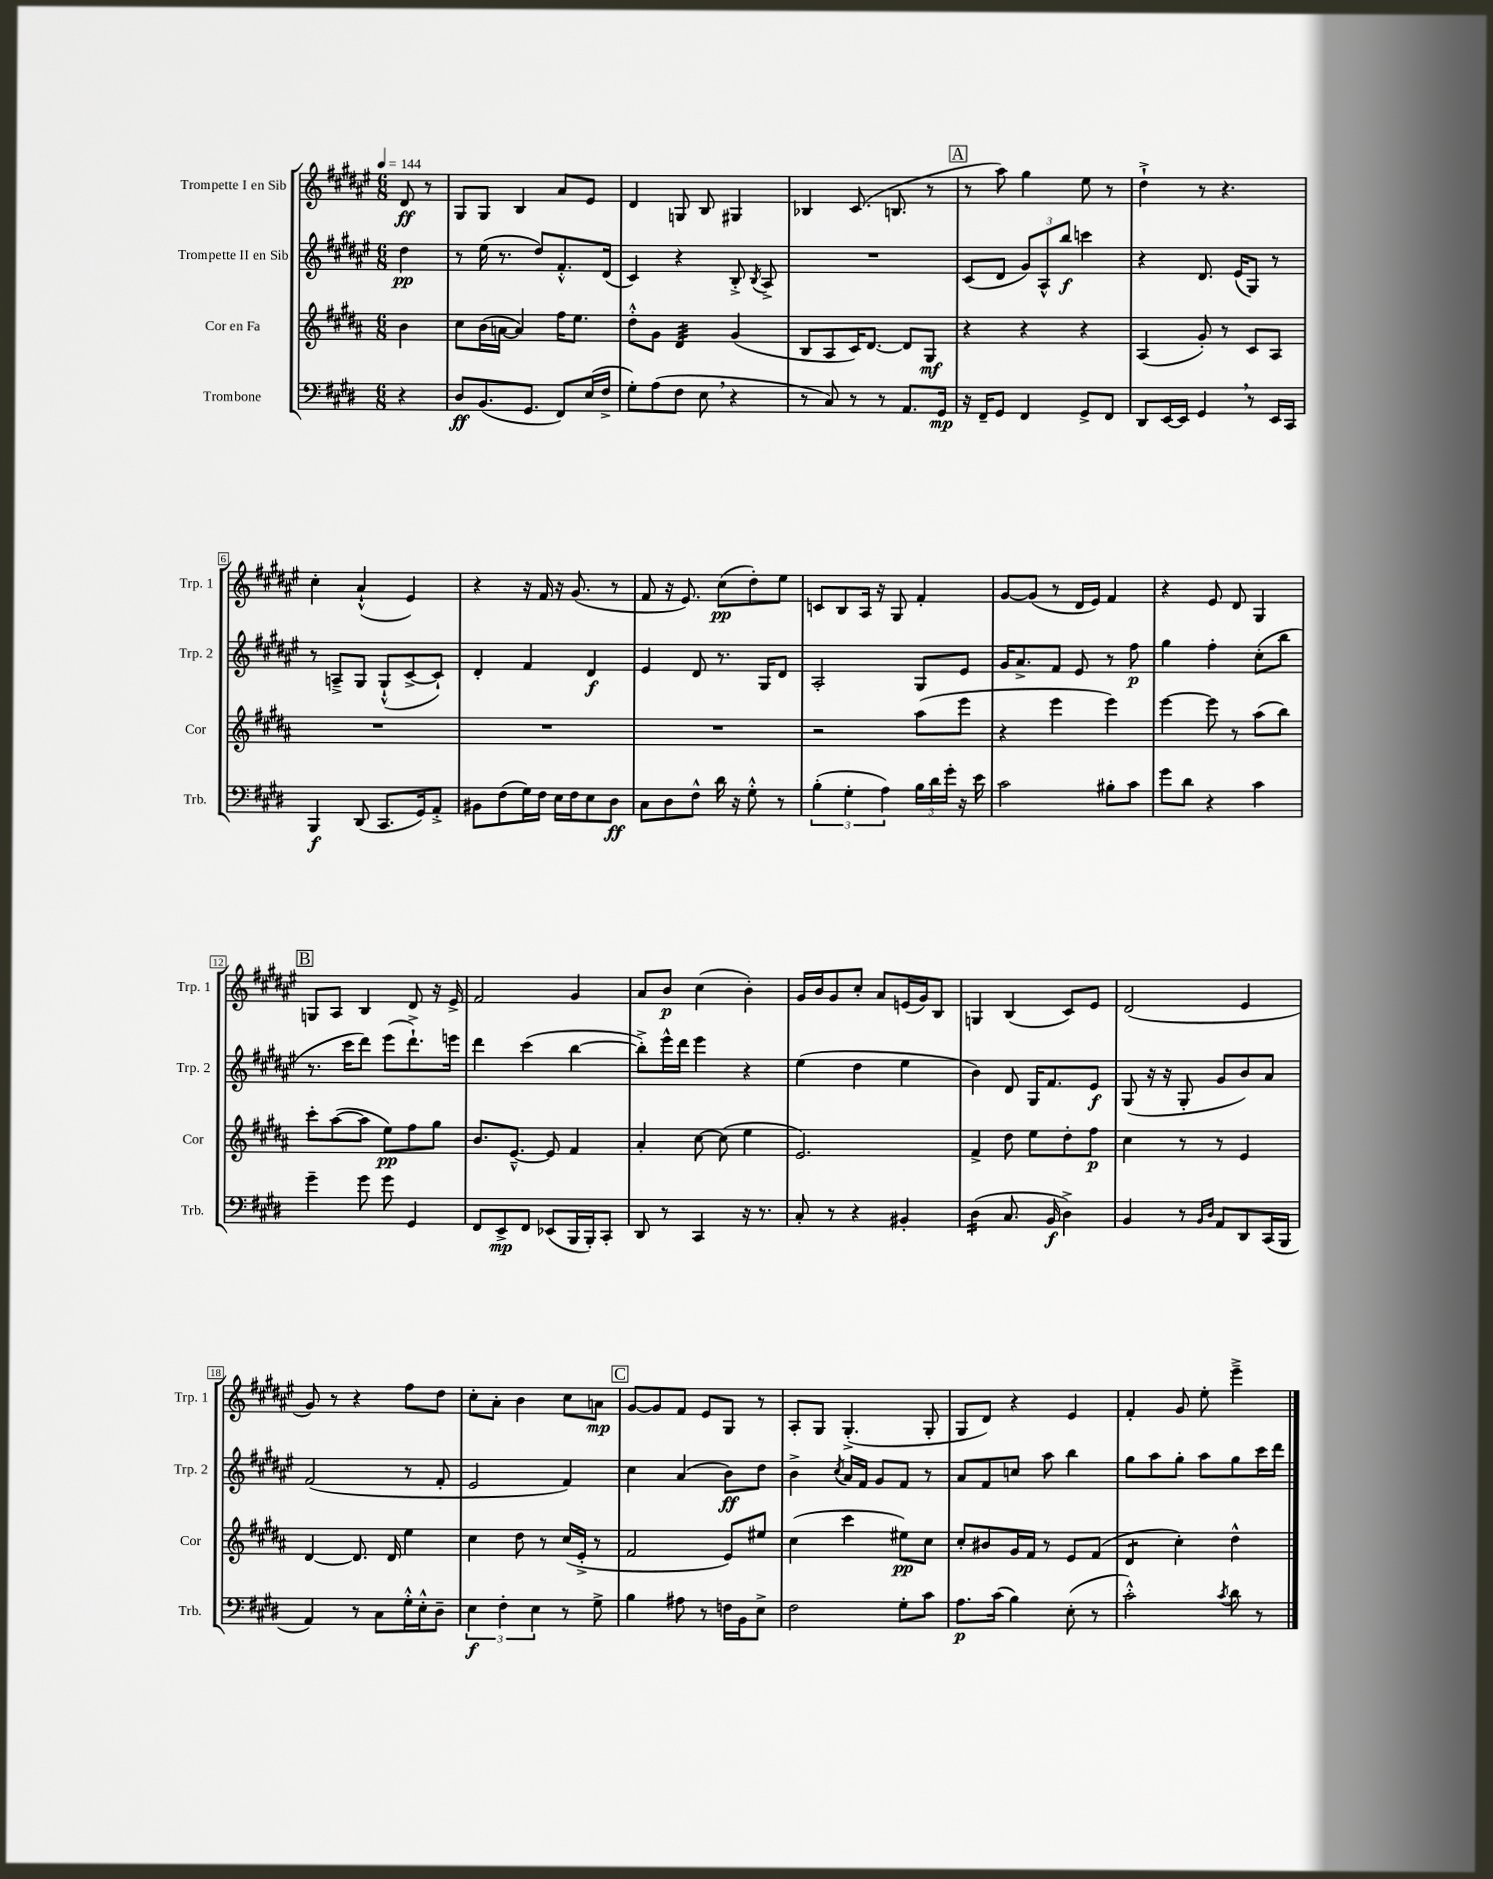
<<
\new StaffGroup <<
\new Staff = "s0" \with { instrumentName = "Trompette I en Sib" shortInstrumentName = "Trp. 1" } {
    \clef treble \key fis \major \numericTimeSignature \time 6/8 \partial 4 \tempo 4 = 144
    \autoBeamOff dis'8\ff r8 |
    gis8[ gis8] b4 ais'8[ eis'8] |
    dis'4 g8 b8 gis4 |
    bes4 cis'8.( b8. r8 |
    \mark \markup { \box "A" } r8 ais''8) gis''4 eis''8 r8 |
    dis''4-!-> r8 r4. |
    cis''4-. ais'4-!-^( eis'4) |
    r4 r16 fis'16 r16 gis'8.( r8 |
    fis'8 r16 eis'8.) cis''8[\pp( dis''8-.) eis''8] |
    c'8[ b8 ais16] r16 gis8 fis'4-. |
    gis'8[~ gis'8]( r8 dis'16[ eis'16]) fis'4 |
    r4 eis'8 dis'8 gis4 |
    \mark \markup { \box "B" } g8[ ais8] b4 dis'8 r16 eis'16-> |
    fis'2 gis'4 |
    ais'8[ b'8]\p cis''4( b'4-.) |
    gis'16[ b'16 gis'8 cis''8]-. ais'8[ e'16( gis'16) b8] |
    g4 b4( cis'8[) eis'8] |
    dis'2( eis'4 |
    gis'8) r8 r4 fis''8[ dis''8] |
    cis''8[-. ais'8]-. b'4 cis''8[ a'8]\mp |
    \mark \markup { \box "C" } gis'8[~ gis'8 fis'8] eis'8[ gis8] r8 |
    ais8[-. gis8] gis4.-.->( gis8-. |
    gis8[ dis'8]) r4 eis'4 |
    fis'4-. gis'8 eis''8-. eis'''4---> \bar "|." |
}
\new Staff = "s1" \with { instrumentName = "Trompette II en Sib" shortInstrumentName = "Trp. 2" } {
    \clef treble \key fis \major \numericTimeSignature \time 6/8 \partial 4
    \autoBeamOff dis''4\pp |
    r8 eis''16( r8. dis''8[) fis'8.-.-^ dis'16]( |
    cis'4) r4 b8-.-> \acciaccatura { b8 } ais8-> |
    R2. |
    \mark \markup { \box "A" } cis'8[( dis'8] \tuplet 3/2 { gis'8[) ais8-^ b''8]\f } c'''4 |
    r4 dis'8. eis'16[( gis8]) r8 |
    r8 a8[---> gis8] gis8[-!-^( cis'8~-> cis'8]-!) |
    dis'4-. fis'4 dis'4\f |
    eis'4 dis'8 r8. gis16[ dis'8] |
    ais2-. gis8[ eis'8] |
    gis'16[ ais'8.-> fis'8] eis'8 r8 fis''8\p |
    gis''4 fis''4-. cis''8[-.( b''8] |
    \mark \markup { \box "B" } r8. cis'''16[ dis'''8]) eis'''8[( dis'''8.-!->) e'''16] |
    dis'''4 cis'''4( b''4~ |
    b''8[-.->) eis'''16-^ dis'''16] eis'''4 r4 |
    eis''4( dis''4 eis''4 |
    b'4) dis'8 gis16[ fis'8. eis'8]\f |
    gis8( r16 r16 gis8-. gis'8[ b'8) ais'8] |
    fis'2( r8 fis'8-. |
    eis'2 fis'4) |
    \mark \markup { \box "C" } cis''4 ais'4( b'8[\ff) dis''8] |
    b'4-> \acciaccatura { cis''8 } ais'16[ fis'16] gis'8[ fis'8] r8 |
    ais'8[ fis'8 c''8] ais''8 b''4 |
    gis''8[ ais''8 gis''8]-. ais''8[ gis''8 cis'''16 dis'''16] \bar "|." |
}
\new Staff = "s2" \with { instrumentName = "Cor en Fa" shortInstrumentName = "Cor" } {
    \clef treble \key b \major \numericTimeSignature \time 6/8 \partial 4
    \autoBeamOff b'4 |
    cis''8[ b'16( a'16]~ a'4) fis''16[ e''8.] |
    dis''8[-.-^ gis'8] dis'4:32 gis'4( |
    b8[ ais8 cis'16) dis'8.]~ dis'8[ gis8]\mf |
    \mark \markup { \box "A" } r4 r4 r4 |
    ais4( gis'8-.) r8 cis'8[ ais8] |
    R2. |
    R2. |
    R2. |
    r2 ais''8[( e'''8] |
    r4 e'''4 e'''4) |
    e'''4~ e'''8 r8 ais''8[( b''8]) |
    \mark \markup { \box "B" } cis'''8[-. ais''8~( ais''8] e''8[\pp) fis''8 gis''8] |
    b'8.[ e'8.]~---^ e'8 fis'4 |
    ais'4-. cis''8~ cis''8( e''4 |
    e'2.) |
    fis'4-> dis''8 e''8[ dis''8-. fis''8]\p |
    cis''4 r8 r8 e'4 |
    dis'4~ dis'8. dis'16 e''4 |
    cis''4 dis''8 r8 cis''16[( e'16]-.-> r8 |
    \mark \markup { \box "C" } fis'2 e'8[) eis''8] |
    cis''4( cis'''4 eis''8[\pp) cis''8] |
    cis''8[-. bis'8 gis'16 fis'16] r8 e'8[ fis'8]( |
    dis'4:8 cis''4-.) dis''4-^ \bar "|." |
}
\new Staff = "s3" \with { instrumentName = "Trombone" shortInstrumentName = "Trb." } {
    \clef bass \key e \major \numericTimeSignature \time 6/8 \partial 4
    \autoBeamOff r4 |
    dis8[\ff b,8.( gis,8.] fis,8[) e16( fis16]-> |
    gis8[-.) a8( fis8] e8 \breathe r4 |
    r8 cis8) r8 r8 a,8.[ gis,16]\mp |
    \mark \markup { \box "A" } r16 fis,16[-- gis,8] fis,4 gis,8[-> fis,8] |
    dis,8[ e,16~ e,16] gis,4 \breathe r8 e,16[ cis,16] |
    b,,4\f dis,8( cis,8.[ gis,16) a,8]-.-> |
    bis,8[ fis8( gis16) fis16] e16[ fis16 e8 dis8]\ff |
    cis8[ dis8 fis8]-^ dis'16 r16 gis8-.-^ r8 |
    \tuplet 3/2 { b4-.( gis4-. a4) } \tuplet 3/2 { b16[ dis'16 gis'16]-. } r16 e'16 |
    cis'2 bis8[-. cis'8] |
    gis'8[ dis'8] r4 cis'4 |
    \mark \markup { \box "B" } gis'4-- gis'8 gis'8 gis,4 |
    fis,8[ e,8->\mp fis,8] ees,8[( b,,16 b,,16-.) cis,8]-. |
    dis,8 r8 cis,4 r16 r8. |
    cis8-. r8 r4 bis,4-. |
    dis4:16( cis8. b,16\f dis4->) |
    b,4 r8 \grace { b,16[ dis16] } a,8[ dis,8 cis,16( b,,16] |
    a,4) r8 cis8[ gis16-.-^ e16-.-^ dis8]-- |
    \tuplet 3/2 { e4\f fis4-. e4 } r8 gis8-> |
    \mark \markup { \box "C" } b4 ais8 r8 f16[ b,16 e8]-> |
    fis2 gis8[-. cis'8] |
    a8.[\p cis'16]( b4) e8-.( r8 |
    cis'2-.-^) \acciaccatura { cis'8 } dis'8 r8 \bar "|." |
}
>>
>>
\layout { \context { \Score \override BarNumber.stencil = #(make-stencil-boxer 0.1 0.3 ly:text-interface::print) } }
